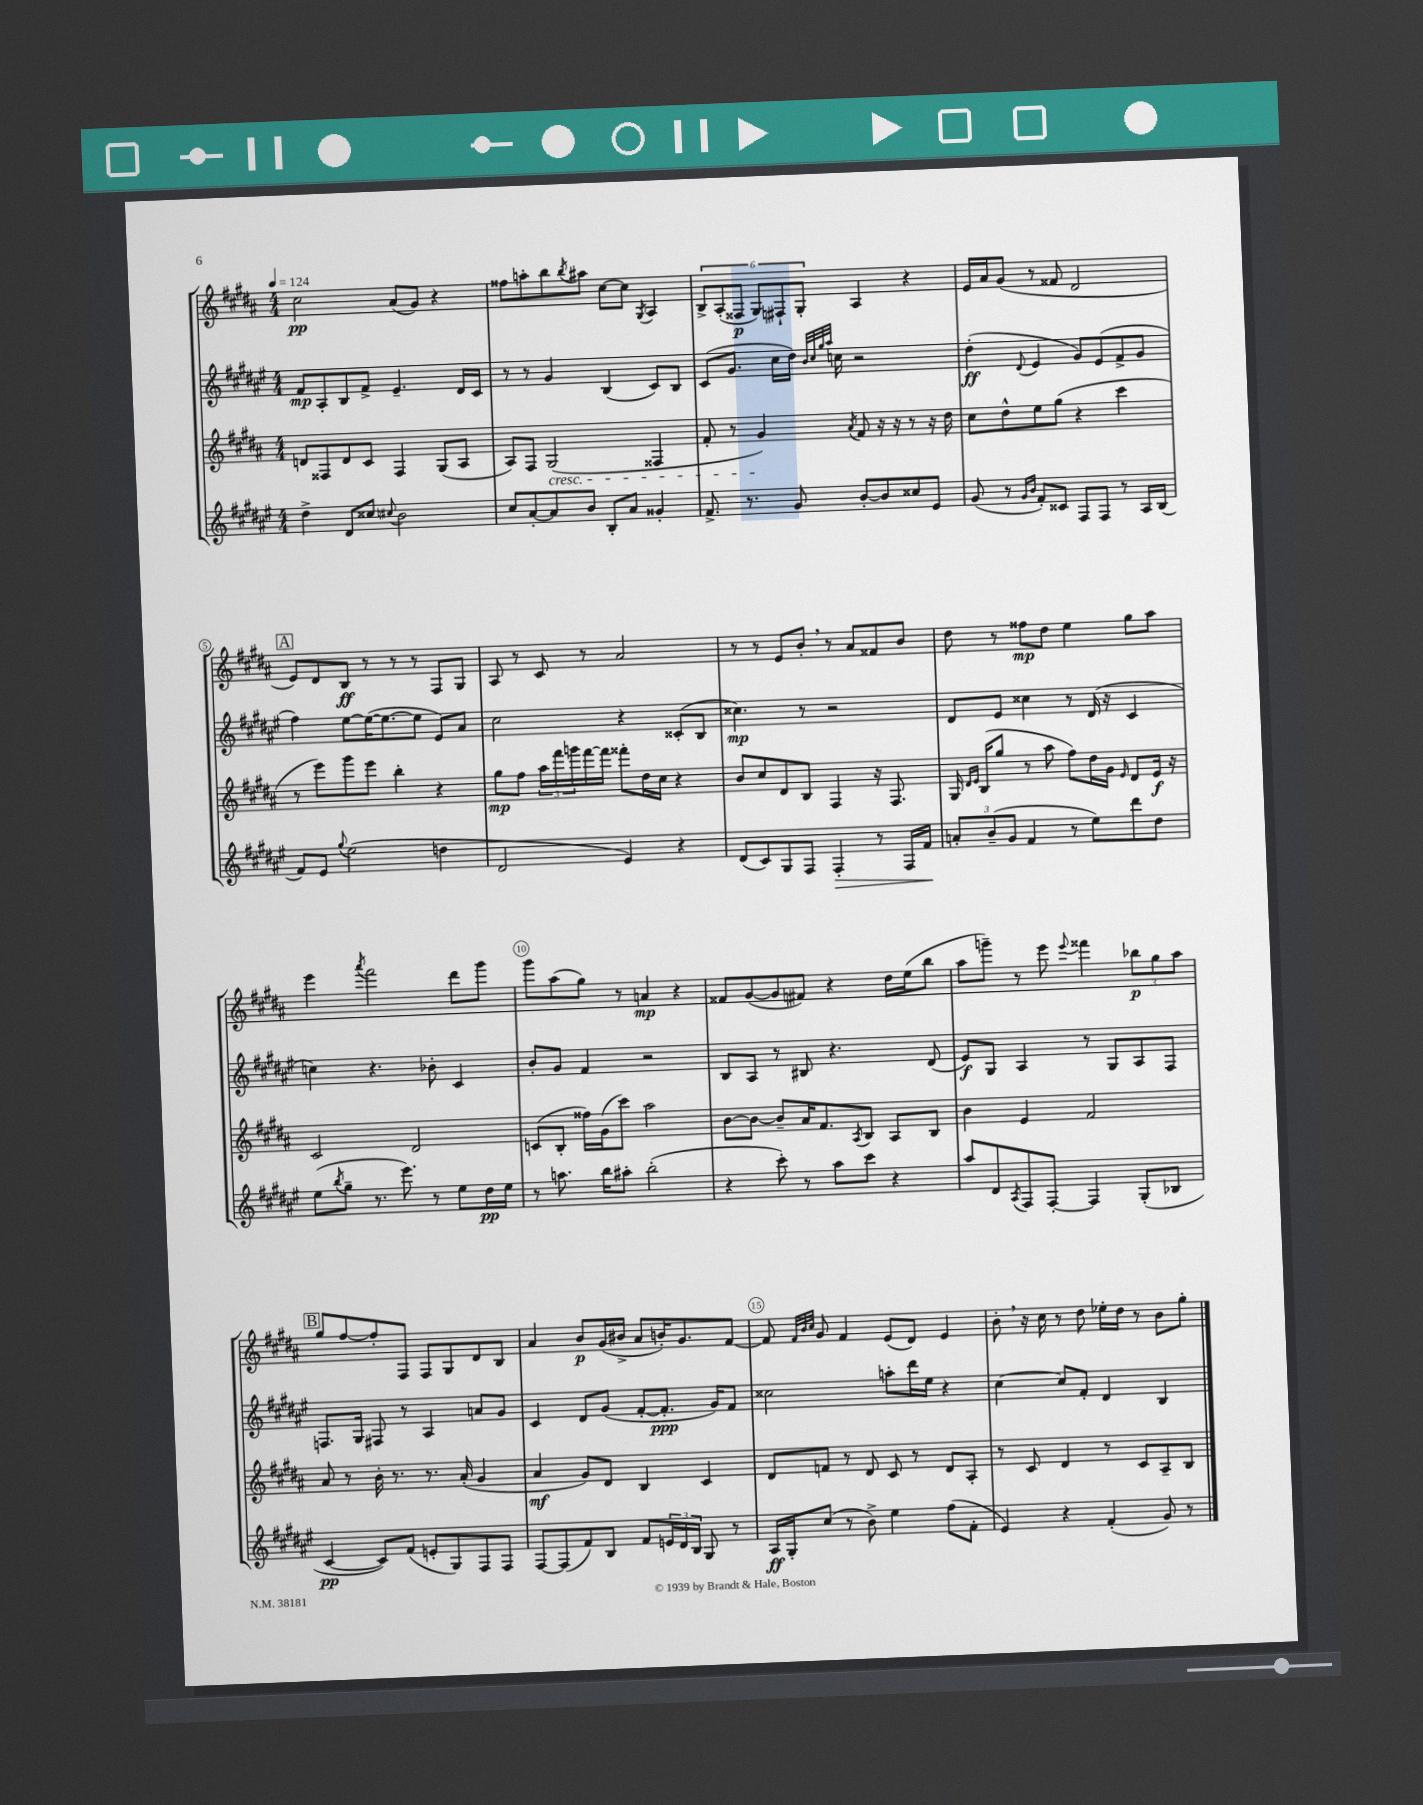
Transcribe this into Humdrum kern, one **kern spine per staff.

**kern	**dynam	**kern	**dynam	**kern	**dynam	**kern	**dynam
*part4	*part4	*part3	*part3	*part2	*part2	*part1	*part1
*staff4	*staff4	*staff3	*staff3	*staff2	*staff2	*staff1	*staff1
*clefG2	*	*clefG2	*	*clefG2	*	*clefG2	*
*k[f#c#g#d#a#e#]	*	*k[f#c#g#d#a#]	*	*k[f#c#g#d#a#e#]	*	*k[f#c#g#d#a#]	*
*M4/4	*	*M4/4	*	*M4/4	*	*M4/4	*
*MM124	*	*MM124	*	*MM124	*	*MM124	*
=1	=1	=1	=1	=1	=1	=1	=1
4dd#^\	.	8dn/L	.	8f#/L	mp	2cc#\	pp
.	.	8F##X/	.	8A#'/	.	.	.
8d#/L	.	8d/	.	8B/	.	.	.
8cc##X/J	.	8c#/J	.	8f#^/J	.	.	.
8qqcc#X/	.	.	.	.	.	.	.
2b\	.	4F##/	.	4.e#~/	.	(8a#/L	.
.	.	.	.	.	.	8g#/J)	.
.	.	(8G#/L	.	.	.	4r	.
.	.	8A#/J	.	16d#/LL	.	.	.
.	.	.	.	16c#/JJ	.	.	.
=2	=2	=2	=2	=2	=2	=2	=2
8cc#/L	.	8A#/L)	.	8r	.	8ff##X\L	.
[8a#'/	.	8F#/J	.	8r	.	8aan'\	.
!	!	!LO:TX:b:i:t=cresc.	!	!	!	!	!
8a#/]	.	(2G#/	.	4g#/	.	8bb\	.
.	.	.	.	.	.	8qbb/	.
8b/J	.	.	.	.	.	8aa#X\J	.
8B'/L	.	.	.	(4B/	.	[8cc#\L	.
8a#/J	.	.	.	.	.	8cc#\J]	.
.	.	.	.	.	.	8qG#/	.
4g##X'/	.	4F##X/	.	8c#/L)	.	4A#/	.
.	.	.	.	8B/J	.	.	.
=3	=3	=3	=3	=3	=3	=3	=3
8.f#^/	.	8f#'/	.	(8c#/L	.	12B^/L	.
.	.	.	.	.	.	(12A#'/	.
.	.	8r	.	8.g#/J	.	.	.
.	.	.	.	.	.	12F##X/J	p
8.r	.	.	.	.	.	.	.
.	.	4g#/)	.	.	.	12G#/L)	.
.	.	.	.	16cc#\LL	.	.	.
.	.	.	.	.	.	12F#X`/	.
8g#/	.	.	.	16dd#\JJ)	.	.	.
.	.	.	.	.	.	12G#'/J	.
.	.	.	.	32qqb/LLL	.	.	.
.	.	.	.	32qqcc#/	.	.	.
.	.	.	.	32qqgg#/	.	.	.
.	.	.	.	32qqaa#/JJJ	.	.	.
.	.	.	.	16ccn\	.	.	.
.	.	8qa#/	.	.	.	.	.
[8b'/L	.	8f#/	.	2r	.	4A#/	.
8b/]	.	16r	.	.	.	.	.
.	.	16r	.	.	.	.	.
8cc##X/	.	8r	.	.	.	4r	.
8e#/J	.	16r	.	.	.	.	.
.	.	16dd#\	.	.	.	.	.
=4	=4	=4	=4	=4	=4	=4	=4
(8g#/	.	8cc#\L	.	(4dd#'\	ff	16e/LL	.
.	.	.	.	.	.	16a#/J	.
8r	.	8dd#^^\	.	.	.	(8g#/J	.
16qqg#/LL	.	.	.	.	.	.	.
16qqb/JJ	.	.	.	8qqd#/	.	.	.
8f#'/L)	.	8ee\	.	4e#/	.	8r	.
8c##X/J	.	(8gg#\J	.	.	.	8f##X/	.
8F#/L	.	4r	.	8g#/L)	.	2d#/	.
8F#/J	.	.	.	(8e#/	.	.	.
8r	.	4ccc#\	.	8f#^/	.	.	.
16A#/LL	.	.	.	8g#/J	.	.	.
(16B/JJ	.	.	.	.	.	.	.
!!LO:LB:g=z
!!LO:REH:place=s1:t=A
=5	=5	=5	=5	=5	=5	=5	=5
8f#/L)	.	8r	.	4ff#\)	.	8e/L)	.
8e#/J	.	8eee\L)	.	.	.	8d#/	.
8qqgg#/	.	.	.	.	.	.	.
(2ee#\	.	8ggg#\	.	[8ee#\L	.	8B/J	ff
.	.	8eee\J	.	(16ee#\K_	.	8r	.
.	.	.	.	8.ee#\_	.	.	.
.	.	4bb'\	.	.	.	8r	.
.	.	.	.	8ee#\J]	.	8r	.
4ddn\	.	4r	.	8e#/L)	.	8F#/L	.
.	.	.	.	8a#/J	.	8G#/J	.
=6	=6	=6	=6	=6	=6	=6	=6
2d#/	.	8gg#\L	mp	2cc#\	.	8A#/	.
.	.	8ff#\J	.	.	.	8r	.
.	.	24aa#\LL	.	.	.	8c#/	.
.	.	24fff#\	.	.	.	.	.
.	.	24gggn\	.	.	.	.	.
.	.	[16fff#\	.	.	.	8r	.
.	.	16fff#\JJ]	.	.	.	.	.
4e#/)	.	8fff##X'\L	.	4r	.	2a#/	.
.	.	16dd#\L	.	.	.	.	.
.	.	16cc#\JJ	.	.	.	.	.
4r	.	4r	.	(8c##X'/L	.	.	.
.	.	.	.	8B/J	.	.	.
=7	=7	=7	=7	=7	=7	=7	=7
(8d#/L	.	8b/L	.	4.cc##X\)	mp	8r	.
8c#/)	.	8cc#/	.	.	.	8r	.
8G#/	.	8d#/	.	.	.	8e/L	.
8F#/J	.	8B/J	.	8r	.	8b',/J	.
!	!LO:HP:b	!	!	!	!	!	!
4F#'/	>	4F#/	.	2r	.	8r	.
.	.	.	.	.	.	8a#/L	.
8r	.	16r	.	.	.	8f##X/	.
.	.	8.F#/	.	.	.	.	.
16F#/LL	.	.	.	.	.	8b/J	.
16f#/JJ	.	.	.	.	.	.	.
.	]	.	.	.	.	.	.
=8	=8	=8	=8	=8	=8	=8	=8
12an'/L	.	16G#/	.	8d#/L	.	8dd#\	.
.	.	16qqd#/LL	.	.	.	.	.
.	.	16qqe/JJ	.	.	.	.	.
.	.	(16B/KL	.	.	.	.	.
(12b~/	.	.	.	.	.	.	.
.	.	8gg#/J	.	8e#/J	.	8r	.
12g#/J	.	.	.	.	.	.	.
4f#/	.	8r	.	4cc##X\	.	8ff##X\L	mp
.	.	8aa#\	.	.	.	8dd#\J	.
8r	.	8ff#\L)	.	8r	.	4ee\	.
8ee#\L)	.	16dd#\L	.	(16d#/	.	.	.
.	.	16g#\JJ	.	16r	.	.	.
.	.	16qqe/	.	.	.	.	.
8ddd#\	.	8d#/L	.	4c#/	.	8gg#\L	.
8dd#\J	.	16e/Jk	f	.	.	8aa#\J	.
.	.	16r	.	.	.	.	.
!!LO:LB:g=z
=9	=9	=9	=9	=9	=9	=9	=9
(8ee#\L	.	2c#/	.	4ccn\)	.	4eee\	.
8qbb/	.	.	.	.	.	.	.
8gg#~\J	.	.	.	.	.	.	.
.	.	.	.	.	.	8qaaa#/	.
8.r	.	.	.	4.r	.	2fff#\	.
8.eee#\)	.	.	.	.	.	.	.
.	.	2d#/	.	.	.	.	.
8r	.	.	.	8b-X'\	.	.	.
8ee#\L	.	.	.	4c#/	.	8ddd#\L	.
16dd#\L	pp	.	.	.	.	8ggg#\J	.
16ee#\JJ	.	.	.	.	.	.	.
=10	=10	=10	=10	=10	=10	=10	=10
8r	.	(8cn/L	.	8b'/L	.	8ggg#\L	.
8.aan\	.	8B'/J	.	8g#/J	.	(8aa#\	.
.	.	16ff##X\LL)	.	4f#/	.	8gg#\J)	.
16bb\KL	.	(16g#\J	.	.	.	.	.
8aa#X'\J	.	8ccc#\J)	.	.	.	8r	.
(2bb'\	.	2aa#\	.	2r	.	4an/	mp
.	.	.	.	.	.	4r	.
=11	=11	=11	=11	=11	=11	=11	=11
4r	.	[8b\L	.	8B/L	.	8f##X/L	.
.	.	8b\J_	.	8A#/J	.	([8g#/	.
8ccc#'\)	.	8b~/L]	.	8r	.	8g#/]	.
8r	.	16a#/K	.	8B#X/	.	8f#X/J)	.
.	.	8.f#/	.	.	.	.	.
8aa#\L	.	.	.	4.r	.	4r	.
.	.	8qA#/	.	.	.	.	.
8ccc#\J	.	8B/J	.	.	.	.	.
4r	.	8A#/L	.	.	.	16dd#\LL	.
.	.	.	.	.	.	(16ee\J	.
.	.	8B/J	.	(8d#/	.	8bb\J	.
=12	=12	=12	=12	=12	=12	=12	=12
8aa#/L	.	4b\	.	8e#/L)	f	8aa#\L	.
8d#/	.	.	.	8G#/J	.	8gggn~\J)	.
8qA#/	.	.	.	.	.	.	.
8F#/	.	4e/	.	4A#/	.	8r	.
[8F#'/J	.	.	.	.	.	8eee\	.
.	.	.	.	.	.	8qqeee/	.
4F#/]	.	2f#/	.	8r	.	4fff##X\	.
.	.	.	.	8G#/L	.	.	.
(8G#'/L	.	.	.	8A#/	.	12bb-X\L	p
.	.	.	.	.	.	12gg#\	.
8B-X/J	.	.	.	8F#/J	.	.	.
.	.	.	.	.	.	12aa#\J	.
!!LO:LB:g=z
!!LO:REH:place=s1:t=B
=13	=13	=13	=13	=13	=13	=13	=13
[4c#/	pp	8a#/	.	8.Fn/L	.	8gg#/L	.
.	.	8r	.	.	.	[8ff#/	.
.	.	.	.	16G#/Jk	.	.	.
8c#/L])	.	16b'\	.	8F#X/	.	8ff#'/]	.
.	.	8.r	.	.	.	.	.
(8f#/J	.	.	.	8r	.	8F#/J	.
8en'/L	.	8.r	.	4A#/	.	8F#/L	.
8G#/)	.	.	.	.	.	8G#/	.
.	.	(16a#'/	.	.	.	.	.
8F#/	.	4g#/	.	8an/L	.	8d#/	.
8F#/J	.	.	.	8g#/J	.	8B/J	.
=14	=14	=14	=14	=14	=14	=14	=14
[8F#/L	.	4a#/	mf	4c#/	.	4a#/	.
(8F#/]	.	.	.	.	.	.	.
8f#/)	.	8g#/L)	.	8d#/L	.	8b/L	p
8B/J	.	8d#/J	.	(8g#/J	.	(16g#/L	.
.	.	.	.	.	.	16b#X^/JJ	.
8f#/L	.	4B/	.	[8f#'/L	.	8a#/L	.
24en/L	.	.	.	8.f#'/J]	ppp	16bn'/K)	.
24d#/	.	.	.	.	.	.	.
.	.	.	.	.	.	8.g#/	.
24B/JJ	.	.	.	.	.	.	.
8G#/	.	4c#/	.	.	.	.	.
.	.	.	.	16g#/KL)	.	.	.
8r	.	.	.	8f#/J	.	[8f#/J	.
=15	=15	=15	=15	=15	=15	=15	=15
16A#/LL	ff	8d#/L	.	2cc##X\	.	8f#/]	.
16G#'/J	.	.	.	.	.	.	.
.	.	.	.	.	.	32qqf#/LLL	.
.	.	.	.	.	.	32qqb/	.
.	.	.	.	.	.	32qqcc#/JJJ	.
(8cc#/J	.	8fn/J	.	.	.	8g#/	.
8r	.	8r	.	.	.	4f#/	.
8b^\)	.	8d#/	.	.	.	.	.
4ee#\	.	8c#/	.	8aan'\L	.	(8e/L	.
.	.	8r	.	16ddd#\L	.	8d#/J)	.
.	.	.	.	16ee#\JJ	.	.	.
(8ff#\L	.	8d#/L	.	4r	.	4e/	.
8f#'\J	.	8A#'/J	.	.	.	.	.
=16	=16	=16	=16	=16	=16	=16	=16
4e#/)	.	8r	.	[4cc#\	.	8b',\	.
.	.	8c#/	.	.	.	16r	.
.	.	.	.	.	.	16cc#\	.
4r	.	4d#/	.	8cc#/L]	.	8r	.
.	.	.	.	8f#'/J	.	8dd#\	.
(4f#'/	.	8r	.	4d#/	.	16ee-X'\LL	.
.	.	.	.	.	.	16dd#\JJ	.
.	.	8c#/L	.	.	.	8r	.
8g#/)	.	8A#~/	.	4B/	.	8b\L	.
8r	.	8B/J	.	.	.	8gg#'\J	.
==	==	==	==	==	==	==	==
*-	*-	*-	*-	*-	*-	*-	*-
